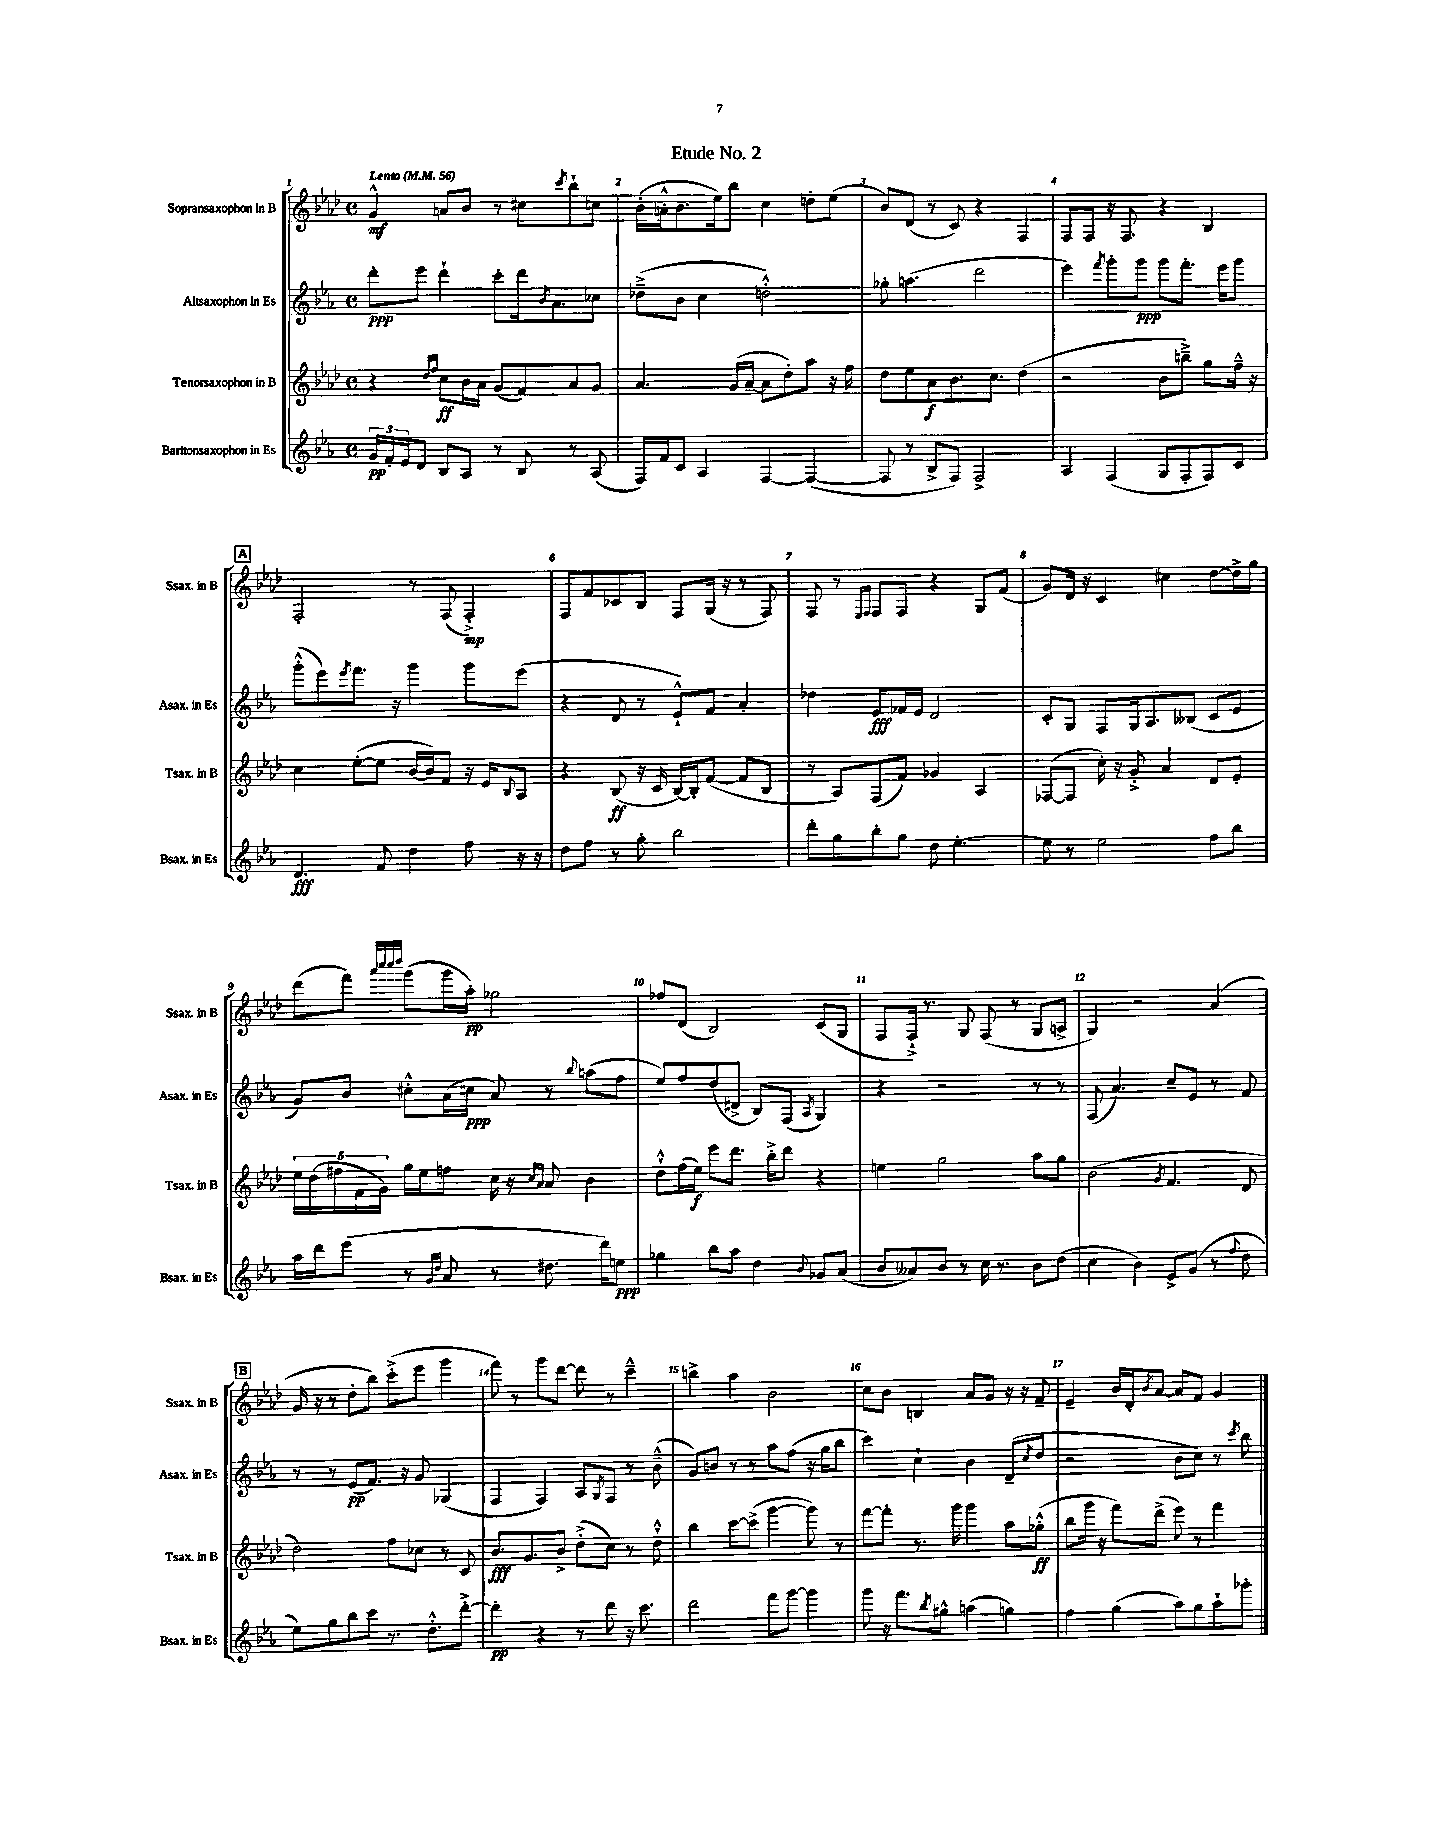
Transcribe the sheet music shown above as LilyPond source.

\header { title = "Etude No. 2" }
<<
\new StaffGroup <<
\new Staff = "s0" \with { instrumentName = "Sopransaxophon in B" shortInstrumentName = "Ssax. in B" } {
    \clef treble \key aes \major \defaultTimeSignature \time 4/4 \tempo "Lento" 4 = 56
    g'4-^\mf a'8 bes'8 r8 cis''8 \acciaccatura { c'''8 } bes''8-! c''8 |
    bes'16-.( a'16-.-^ bes'8. ees''16) bes''8 c''4 d''8-. ees''8( |
    bes'8) des'8( r8 c'8) r4 f4 |
    f8 f8 r16 f8. r4 bes4 |
    \mark \markup { \box "A" } f2-. r8 f8( f4-.->\mp) |
    f8 f'8 ces'8 bes8 f8 g16( r16 r8 f8) |
    f8 r8 \grace { ees16 f16 } f8 f8 r4 g8 f'8( |
    g'8) des'16 r16 c'4 cis''4 des''8~ des''16-> g''16 |
    des'''8( f'''8) \grace { aes'''32 c''''32 c''''32 des''''32 } g'''8( g'''16 aes''16-.\pp) ges''2 |
    fes''8 des'8( bes2) c'8( g8 |
    f8 f16-!->) r8. g8 f8( r8 g8 a8-> |
    g4) r2 aes'4( |
    \mark \markup { \box "B" } g'16 r16 r8 des''8-. bes''8) c'''8-.->( ees'''8 g'''4 |
    f'''8) r8 g'''8 des'''8~ des'''8 r8 c'''4---^ |
    b''4-> aes''4 bes'2 |
    c''8 bes'8 b4 aes'8 g'8 r16 r16 f'8-- |
    ees'4-- bes'16 des'16-. \acciaccatura { bes'8 } aes'8~ aes'8 f'8 g'4 \bar "|." |
}
\new Staff = "s1" \with { instrumentName = "Altsaxophon in Es" shortInstrumentName = "Asax. in Es" } {
    \clef treble \key ees \major \defaultTimeSignature \time 4/4
    d'''8-.\ppp ees'''8 d'''4-! c'''8-. d'''16 \acciaccatura { bes'8 } aes'8. ces''8 |
    des''8--->( bes'8 c''4 d''2-.-^) |
    ges''8-. a''4.( d'''2 |
    ees'''4) \acciaccatura { f'''8 } g'''8-. g'''8\ppp g'''8 f'''8.-. ees'''16 g'''8 |
    \mark \markup { \box "A" } g'''8-.-^( ees'''8) \acciaccatura { ees'''8 } f'''8. r16 g'''4 g'''8 ees'''8( |
    r4 d'8 r8 ees'8-!-^) f'8 aes'4-. |
    des''4 ees'8\fff fes'16 ees'16 d'2 |
    c'8-. g8 f8 g16 aes8. beses8( c'8 ees'8 |
    g'8) bes'8 cis''8-.-^ aes'16( c''16\ppp aes'8) r8 \appoggiatura { bes''8 } a''8( f''8 |
    ees''8) f''8 d''8( dis'8-> bes8) f8( \acciaccatura { aes8 } g4) |
    r4 r2 r8 r8 |
    f8( aes'4.) c''8-- ees'8 r8 f'8 |
    \mark \markup { \box "B" } r8 r8 ees'8\pp( f'8.) r16 g'8 ges4( |
    f4 f4) aes8 \acciaccatura { g8 } f8 r8 bes'8---^( |
    g'8) b'8 r8 r8 aes''8 f''8( r16 g''16 bes''8 |
    c'''4) c''4-! bes'4 d'8--( \acciaccatura { c''8 } d''8 |
    r2 bes'8 c''8) r8 \acciaccatura { c'''8 } bes''8 \bar "|." |
}
\new Staff = "s2" \with { instrumentName = "Tenorsaxophon in B" shortInstrumentName = "Tsax. in B" } {
    \clef treble \key aes \major \defaultTimeSignature \time 4/4
    r4 \grace { des''16 f''16 } c''8\ff bes'16 aes'16 g'8( f'8) aes'8 g'8 |
    aes'4. g'16( aes'16~-- aes'8 des''8-.) aes''8 r16 f''16 |
    des''8 ees''8 aes'8\f bes'8. c''8. des''4( |
    r2 bes'8 b''8--->) g''8 f''16---^ r16 |
    \mark \markup { \box "A" } c''4 ees''8~-.( ees''8 bes'16~ bes'16) f'8 r16 ees'16 \appoggiatura { bes8 } aes8 |
    r4 bes8\ff( r16 c'16 bes16~) bes16-. f'8~( f'8 bes8 |
    r8 aes8) f8( f'8) ges'4 aes4 |
    fes8~( fes8 c''16-.) r16 g'8-.-> aes'4 des'8 ees'8-. |
    \tuplet 5/4 { ees''16 des''16( fis''16 f'16 g'16) } g''16 ees''16 f''8 c''16 r16 \grace { c''16 aes'16 } aes'8 bes'4 |
    des''8-!-^ f''16( ees''16\f) ees'''8 des'''8. bes''16-.-> des'''8 r4 |
    e''4 g''2 aes''8 g''8 |
    bes'2( \acciaccatura { g'8 } f'4. des'8 |
    \mark \markup { \box "B" } des''2) f''8 ces''8 r8 c'8 |
    bes'8.\fff g'8. bes'8-> des''8-.->( c''8) r8 des''8-!-^ |
    bes''4 c'''8~ c'''8->( g'''4~ g'''8) r8 |
    f'''8~ f'''8-. r8. g'''16 g'''4 aes''8 ges''8-.-^\ff( |
    bes''8 g'''16 r16 f'''8) des'''8->( ees'''8) r8 f'''4 \bar "|." |
}
\new Staff = "s3" \with { instrumentName = "Baritonsaxophon in Es" shortInstrumentName = "Bsax. in Es" } {
    \clef treble \key ees \major \defaultTimeSignature \time 4/4
    \tuplet 3/2 { g'16\pp f'16-. ees'16 } d'8 bes8 aes8 r8 bes8 r8 aes8( |
    f16) f'16 c'8 aes4 f4~ f4~( |
    f8 r8 bes8-> f8) f2-> |
    aes4 f4( g8 f8-. f8) c'8 |
    \mark \markup { \box "A" } d'4.\fff f'8 d''4 f''8 r16 r16 |
    d''8 f''8 r8 g''8-. bes''2 |
    d'''8-. g''8 bes''8-. g''8 d''8 ees''4.~-. |
    ees''8 r8 ees''2 f''8 bes''8 |
    aes''16 d'''16 ees'''8( r8 \grace { g'16 d''16 } aes'8 r8 dis''8. d'''16) e''8\ppp |
    ges''4 bes''8 aes''8 d''4 \appoggiatura { bes'8 } ges'8 aes'8( |
    bes'8 aeses'8) bes'8 r8 c''16 r8. bes'8 d''8( |
    c''4 bes'4) ees'8-> g'8( r8 \appoggiatura { f''8 } d''8 |
    \mark \markup { \box "B" } ees''8) g''8 bes''8 c'''8 r8. d''8.-.-^ d'''8~-.-> |
    d'''4-.\pp r4 r8 d'''8 r16 c'''8. |
    d'''2 f'''8 g'''8~ g'''4 |
    g'''8 r16 f'''8. \acciaccatura { bes''8 } gis''8-^ a''4( g''4) |
    f''4 g''4( aes''8) g''8 aes''8-! ges'''8-. \bar "|." |
}
>>
>>
\layout { \context { \Score \override BarNumber.break-visibility = ##(#f #t #t) barNumberVisibility = #all-bar-numbers-visible } }
